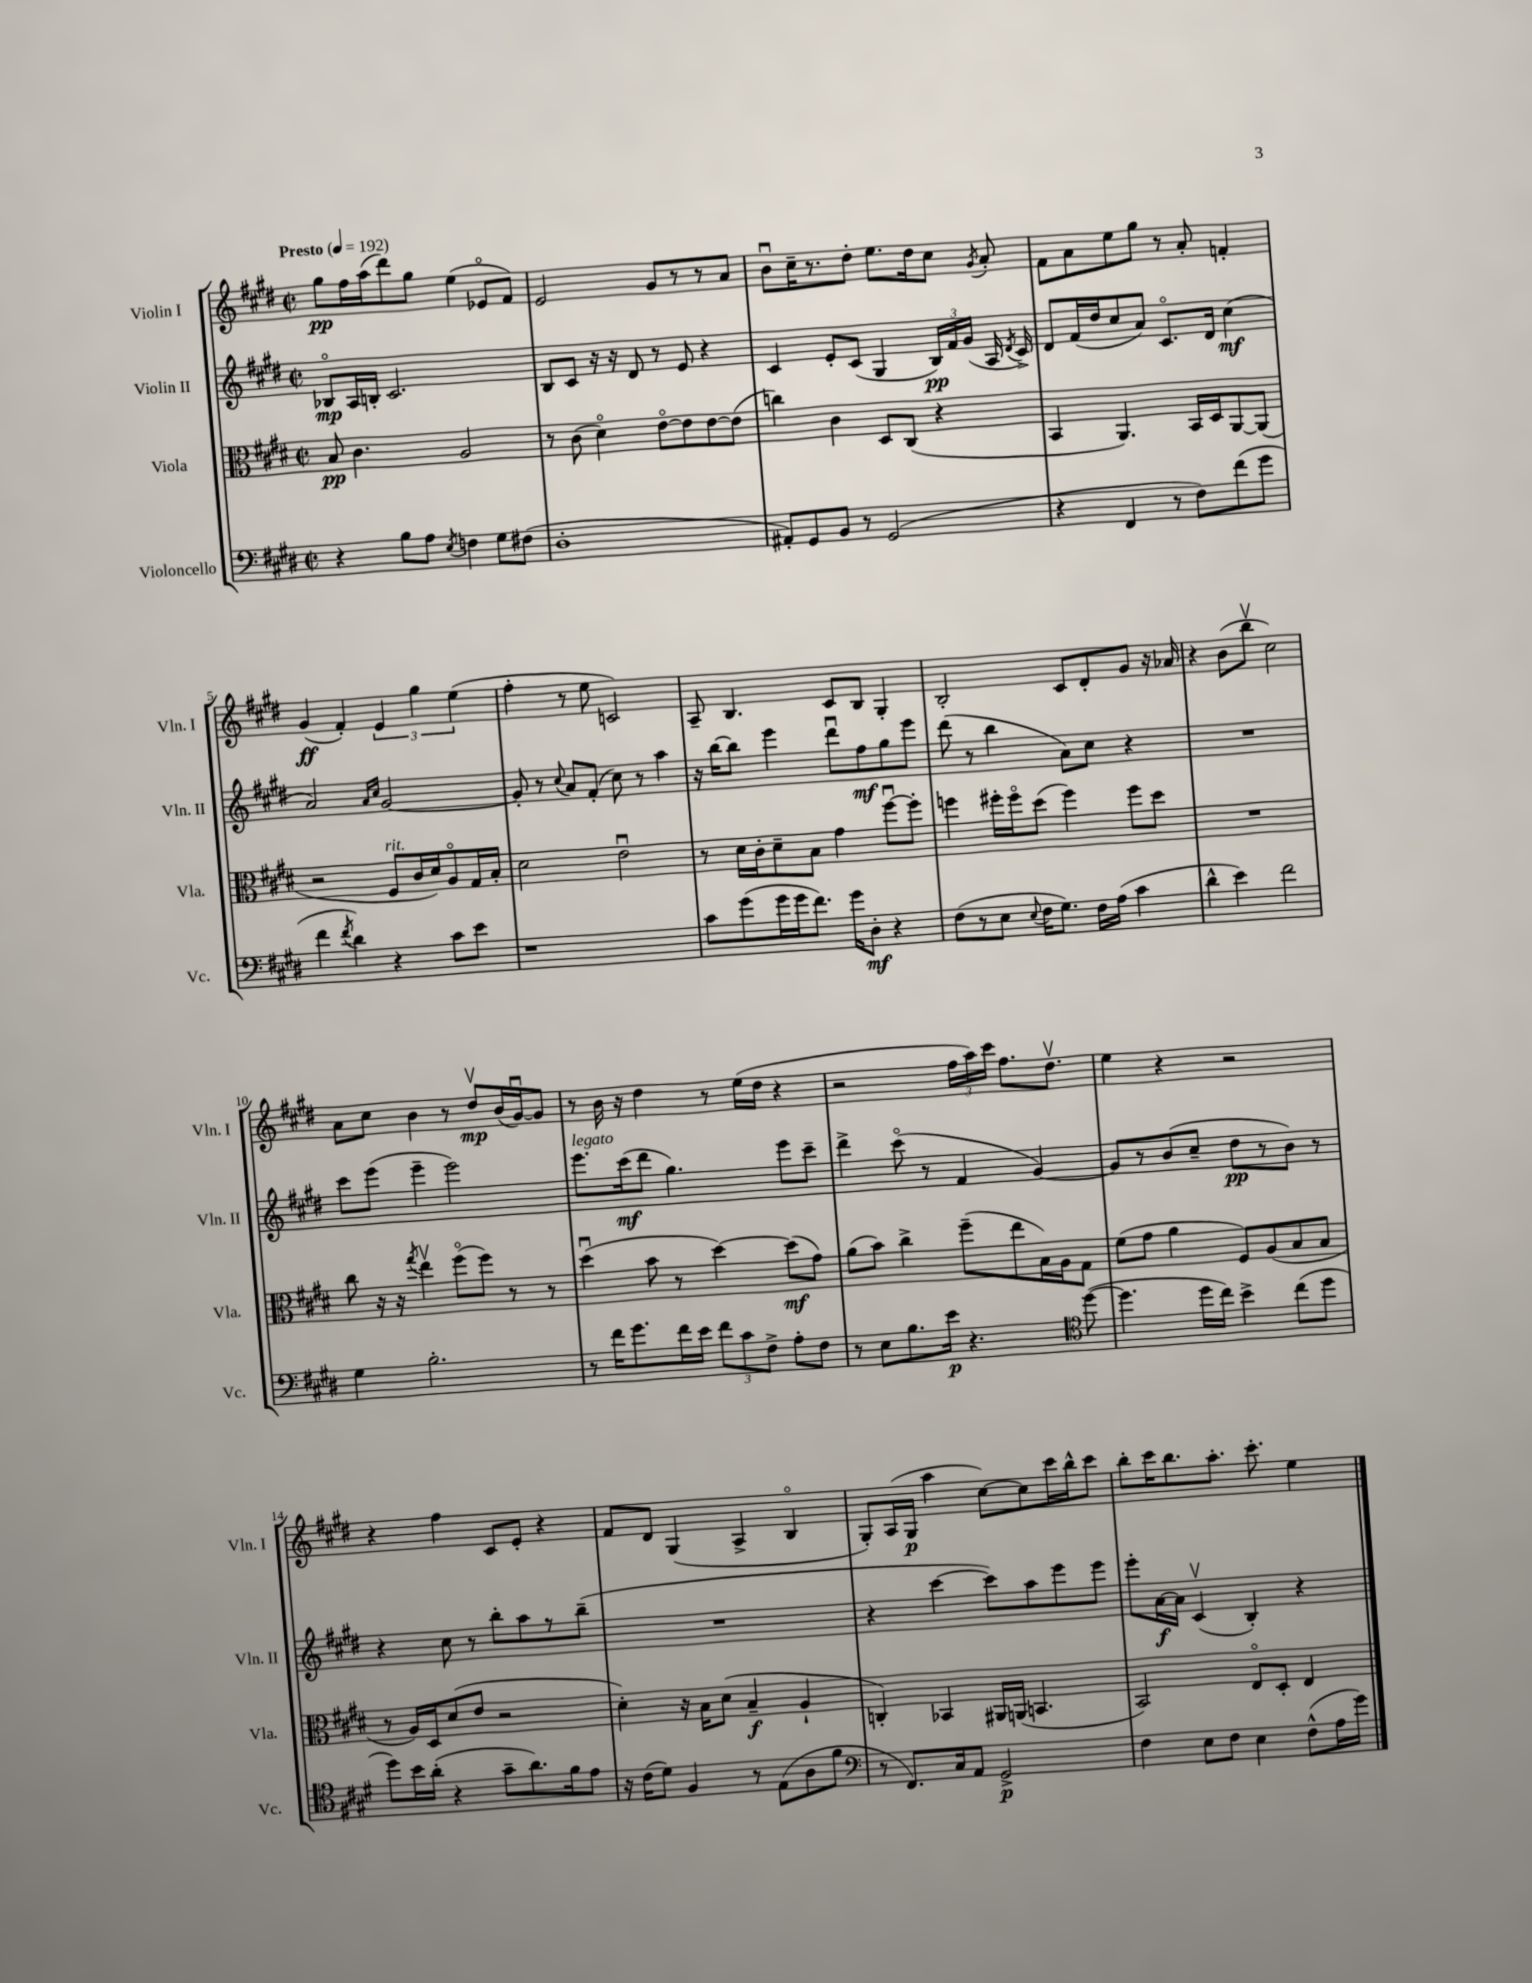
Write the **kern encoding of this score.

**kern	**kern	**kern	**kern
*staff4	*staff3	*staff2	*staff1
*clefF4	*clefC3	*clefG2	*clefG2
*k[f#c#g#d#]	*k[f#c#g#d#]	*k[f#c#g#d#]	*k[f#c#g#d#]
*M2/2	*M2/2	*M2/2	*M2/2
*met(c|)	*met(c|)	*met(c|)	*met(c|)
*MM192	*MM192	*MM192	*MM192
4r	8B	8B-o	8gg#
.	4.c#	16A	16ff#
.	.	16B'	(16aa
8B	.	2.c#	8ddd#)
8A	.	.	8gg#
8qE	.	.	.
4F	2A	.	(4ee
8G#	.	.	8e-o
(8F#	.	.	8f#)
=	=	=	=
1D#'	8r	8B	2e
.	(8c#	8c#	.
.	4d#o)	16r	.
.	.	16r	.
.	.	8d#	.
.	[8eo	8r	8g#
.	8e]	8e	8r
.	[8e	4r	8r
.	(8e]	.	8a
=	=	=	=
8AA#')	4cc)	4c#	8bu
8GG#	.	.	16cc#~
.	.	.	8.r
8BB	4c#	8e'	.
8r	.	(8c#	8dd#'
(2GG#	8D#	4G#	8.ee
.	(8C#	.	.
.	.	.	16dd#
.	4r	24B)	8cc#
.	.	24f#	.
.	.	(24g#	.
.	.	.	8qg#
.	.	16A	8a'
.	.	8qd#	.
.	.	16c#^)	.
=	=	=	=
4r	4BB	8d#	8f#
.	.	(16f#	8a
.	.	16dd#	.
4FF#	4.AA)	8cc#	8ee
.	.	8a)	8gg#
8r	.	8.c#o	8r
8F#)	16BB	.	8a'
.	16D#	16d#	.
(8f#	[8AA	(4cc#	4f'
8g#	(8AA]	.	.
=	=	=	=
4f#	2r	2a)	(4g#
8qf#	.	.	.
4d#)	.	.	4f#')
.	.	16qqa	.
.	.	16qqcc#	.
4r	8F#	[2g#	6e
.	16c#	.	.
.	.	.	6gg#
.	16d#)	.	.
8c#	8Ao	.	.
.	.	.	(6ee
8e	16G#	.	.
.	16B'	.	.
=	=	=	=
1r	2d#	8g#']	4ff#'
.	.	8r	.
.	.	8qqcc#	.
.	.	8a	8r
.	.	(8f#'	8ee
.	2eu	8cc#)	2c)
.	.	8r	.
.	.	4aa	.
=	=	=	=
8c#	8r	16r	8A~
.	.	[16bb	.
(8g#	16d#	8bb]	4.B
.	16c#'	.	.
16g#	8d#~	4eee	.
16g#	.	.	.
8.f#)	8B	.	.
.	4g#	8ddd#u	8c#
16g#	.	.	.
8D#'	.	8ff#	8B
4r	[8ff#u	8gg#	4G#'
.	8ff#']	8eee	.
=	=	=	=
(8F#	4ff	(8ddd#	2B'
8r	.	8r	.
8E	16ff#'	4bb	.
.	16ff#o	.	.
8qqE	.	.	.
16F#	(8dd#	.	.
8.G#)	.	.	.
.	4ff#)	8a)	8c#
16F#	.	8cc#	8d#'
(16A	.	.	.
4c#	8ff#	4r	8g#
.	8dd#	.	16r
.	.	.	16a-
=	=	=	=
4d#^^	1r	1r	4r
4e)	.	.	(8b
.	.	.	8bbv
2f#	.	.	2cc#)
=	=	=	=
4G#	8cc#	8ccc#	8a
.	16r	(8eee	8cc#
.	16r	.	.
.	8qgg#	.	.
2.B'	4eev	4eee~	4b
.	(8ff#o	2eee)	8r
.	8ff#)	.	8dd#v
.	8r	.	(16b
.	.	.	[16g#u)
.	8r	.	8g#]
=	=	=	=
8r	(4dd#u	8.eee	8r
16f#	.	.	16b
8.g#	.	(16ccc#	16r
.	8b	8ddd#	4dd#
16f#	8r	4.gg#)	.
16e	.	.	.
12f#	[4dd#)	.	8r
12c#	.	.	.
.	.	.	(16ee
12F#^	.	.	.
.	.	.	16dd#
8A'	(8dd#]	8eee	4r
8F#	8g#)	8ccc#~	.
=	=	=	=
8r	(8a	4ddd#^	2r
8E	8b)	.	.
8.B	4cc#^	(8ccc#o	.
.	.	8r	.
16e	.	.	.
4.r	(8ff#~	4f#	24ff#
.	.	.	24aa)
.	.	.	24ccc#
.	8ee	.	8.ff#
.	16B)	[4g#)	.
.	16A	.	8.dd#v
*clefC4	*	*	*
([8dd#	8G#	.	.
=	=	=	=
4.dd#]	(8f#	8g#]	4ee
.	8g#	8r	.
.	4a	(8b	4r
16dd#	.	8cc#~	.
16cc#)	.	.	.
4b^	8F#)	8dd#	2r
.	(8A	8r	.
(8cc#	8B	8b)	.
8dd#	8B	8r	.
=	=	=	=
8dd#)	8r	4r	4r
16b	16A)	.	.
(16a'	16D#	.	.
4r	(8d#	8cc#	4ff#
.	8e	8r	.
8g#~	2r	8bb'	8c#
8.a)	.	8aa	8e'
.	.	8r	4r
16f#	.	.	.
8e	.	(8bb~	.
=	=	=	=
16r	4d#')	1r	8f#
(16c#	.	.	.
8d#)	.	.	8d#
4F#	16r	.	(4G#
.	16B	.	.
.	(8d#	.	.
8r	4B~	.	4A^
(8E	.	.	.
8A	4A`	.	4Bo
8f#	.	.	.
=	=	=	=
*clefF4	*	*	*
8r	4C')	4r	8G#')
8.FF#)	.	.	(16A
.	.	.	16G#
.	4BB-	[4ccc#	4aa
16C#	.	.	.
8AA	.	.	.
2GG#^	16AA#	8ccc#])	[8cc#)
.	(16AA	.	.
.	4.BB	8aa	8cc#]
.	.	8eee	16ccc#
.	.	.	16bb^^
.	.	8eee	8ccc#
=	=	=	=
4F#	2BB)	8eee'	8bb'
.	.	[16a	16ccc#
.	.	16a]	8.bb
8E	.	(4c#v	.
8F#	.	.	8.aa'
4E	8Eo	4B')	.
.	.	.	8.ccc#'
.	8D#'	.	.
(8F#^^	4E	4r	4ee
16A	.	.	.
16g#)	.	.	.
==	==	==	==
*-	*-	*-	*-
